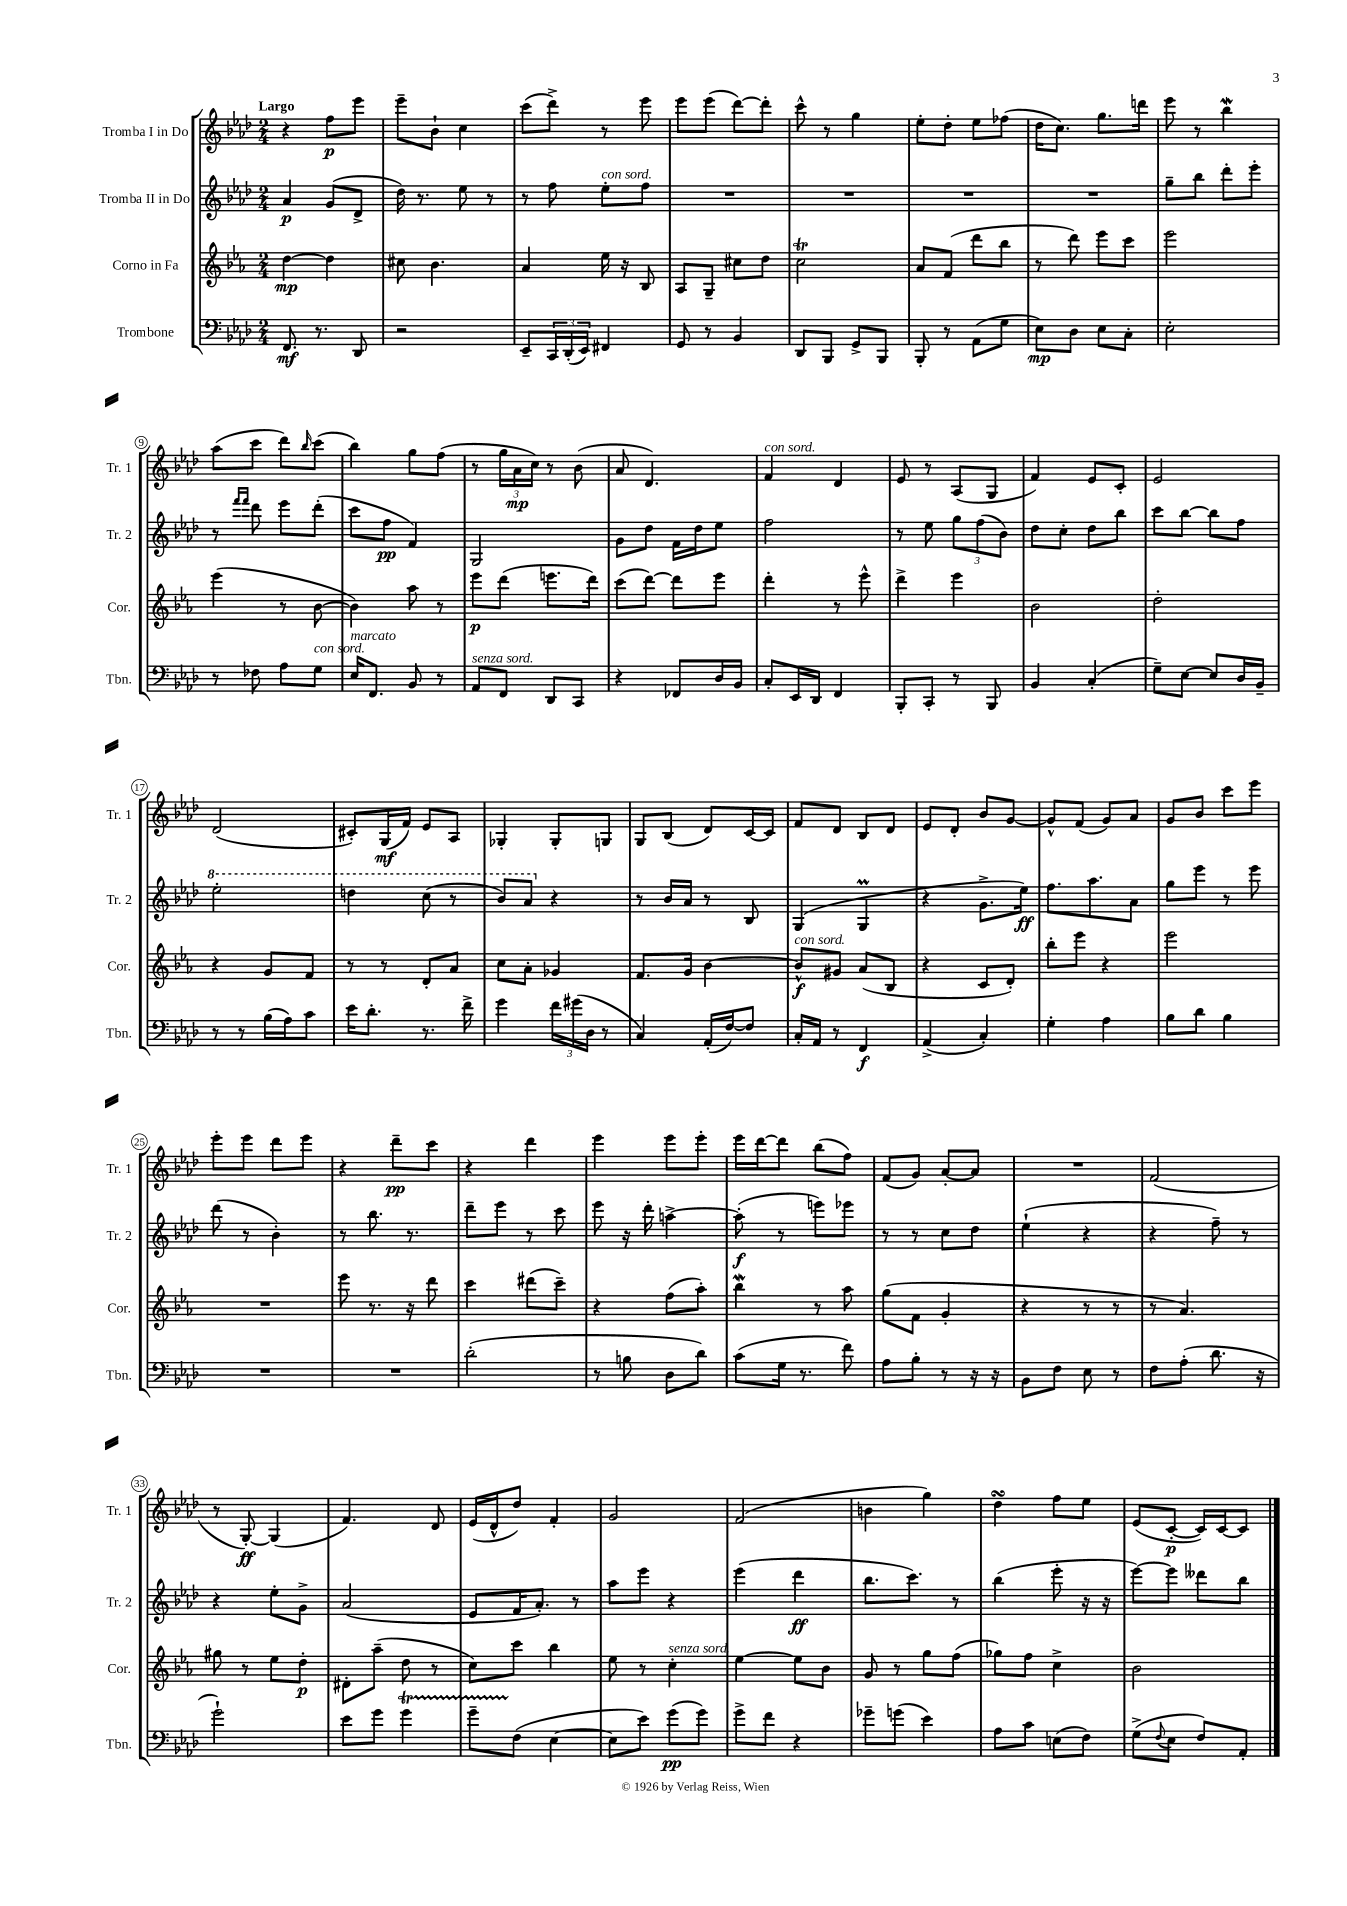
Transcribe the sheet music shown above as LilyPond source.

<<
\new StaffGroup <<
\new Staff = "s0" \with { instrumentName = "Tromba I in Do" shortInstrumentName = "Tr. 1" } {
    \clef treble \key aes \major \numericTimeSignature \time 2/4 \tempo "Largo"
    r4 f''8\p ees'''8 |
    ees'''8-- bes'8-! c''4 |
    c'''8( des'''8->) r8 ees'''8 |
    ees'''8 ees'''8( des'''8~) des'''8-. |
    c'''8-^ r8 g''4 |
    ees''8-. des''8-. ees''8 fes''8( |
    des''16 c''8.) g''8. d'''16 |
    ees'''8 r8 bes''4\mordent |
    aes''8( c'''8 des'''8) \grace { bes''16 } c'''8( |
    bes''4) g''8 f''8( |
    r8 \tuplet 3/2 { g''16 aes'16\mp c''16) } r8 bes'8( |
    aes'8 des'4.) |
    f'4^\markup { \italic "con sord." } des'4 |
    ees'8 r8 aes8( g8 |
    f'4) ees'8 c'8-. |
    ees'2 |
    des'2( |
    cis'8-.) g16\mf( f'16) ees'8 aes8 |
    ges4-. ges8-. g8 |
    g8 bes8( des'8) c'16~ c'16 |
    f'8 des'8 bes8 des'8 |
    ees'8 des'8-. bes'8 g'8~ |
    g'8-^ f'8( g'8) aes'8 |
    g'8 bes'8 c'''8 ees'''8 |
    ees'''8-. ees'''8 des'''8 ees'''8 |
    r4 des'''8--\pp c'''8 |
    r4 des'''4 |
    ees'''4 ees'''8 ees'''8-. |
    ees'''16 des'''16~ des'''8 bes''8( f''8) |
    f'8( g'8) aes'8~-. aes'8 |
    R2 |
    f'2( |
    r8 g8~-.\ff) g4( |
    f'4.) des'8 |
    ees'16( des'16-^ des''8) f'4-. |
    g'2 |
    f'2( |
    b'4 g''4) |
    des''4\turn f''8 ees''8 |
    ees'8( c'8~-.\p c'16) c'16~ c'8 \bar "|." |
}
\new Staff = "s1" \with { instrumentName = "Tromba II in Do" shortInstrumentName = "Tr. 2" } {
    \clef treble \key aes \major \numericTimeSignature \time 2/4
    aes'4\p g'8( des'8-> |
    des''16) r8. ees''8 r8 |
    r8 f''8 ees''8-.^\markup { \italic "con sord." } f''8 |
    R2 |
    R2 |
    R2 |
    R2 |
    g''8-- bes''8 des'''8-. ees'''8-. |
    r8 \grace { f'''16 f'''16 } des'''8 ees'''8 des'''8-.( |
    c'''8 f''8\pp f'4) |
    g2 |
    g'8 des''8 f'16 des''16 ees''8 |
    f''2 |
    r8 ees''8 \tuplet 3/2 { g''8 f''8( bes'8) } |
    des''8 c''8-. des''8 bes''8 |
    c'''8 bes''8~ bes''8 f''8 |
    \ottava #1 ees'''2-. |
    d'''4 c'''8( r8 |
    bes''8) aes''8 \ottava #0 r4 |
    r8 bes'16 aes'16 r8 bes8 |
    g4( g4\prall |
    r4 g'8.-> ees''16\ff) |
    f''8. aes''8. aes'8 |
    g''8 ees'''8 r8 ees'''8 |
    des'''8( r8 bes'4-.) |
    r8 bes''8. r8. |
    des'''8-- ees'''8 r8 c'''8 |
    ees'''8 r16 des'''16-. a''4~-> |
    a''8-.\f( r8 e'''8) ees'''8 |
    r8 r8 c''8 des''8 |
    ees''4-!( r4 |
    r4 f''8--) r8 |
    r4 ees''8-. g'8-> |
    aes'2( |
    ees'8 f'16 aes'8.-.) r8 |
    aes''8 ees'''8 r4 |
    ees'''4( des'''4\ff |
    bes''8. c'''8.) r8 |
    bes''4( ees'''8-. r16 r16 |
    ees'''8~) ees'''8 deses'''8 bes''8 \bar "|." |
}
\new Staff = "s2" \with { instrumentName = "Corno in Fa" shortInstrumentName = "Cor." } {
    \clef treble \key ees \major \numericTimeSignature \time 2/4
    d''4~\mp d''4 |
    cis''8 bes'4. |
    aes'4 ees''16 r16 bes8 |
    aes8 g8-- cis''8 d''8 |
    c''2\trill |
    aes'8 f'8( d'''8 bes''8 |
    r8 d'''8) ees'''8 c'''8 |
    ees'''2 |
    ees'''4( r8 bes'8~ |
    bes'4) aes''8 r8 |
    ees'''8\p d'''8( e'''8. d'''16) |
    c'''8( d'''8~) d'''8 ees'''8 |
    d'''4-. r8 ees'''8-^ |
    d'''4-> ees'''4 |
    bes'2 |
    d''2-. |
    r4 g'8 f'8 |
    r8 r8 d'8-. aes'8 |
    c''8 aes'8-. ges'4 |
    f'8. g'16 bes'4~ |
    bes'8-^\f^\markup { \italic "con sord." } gis'8 aes'8( bes8 |
    r4 c'8 d'8-.) |
    bes''8-. ees'''8 r4 |
    ees'''2 |
    R2 |
    ees'''8 r8. r16 d'''8 |
    c'''4 dis'''8( c'''8--) |
    r4 f''8( aes''8-.) |
    bes''4\mordent r8 aes''8 |
    g''8( f'8 g'4-. |
    r4 r8 r8 |
    r8 aes'4.) |
    gis''8 r8 ees''8 d''8-.\p |
    dis'8-. aes''8--( d''8 r8 |
    c''8) c'''8 bes''4 |
    ees''8 r8 c''4-.^\markup { \italic "senza sord." } |
    ees''4~ ees''8 bes'8 |
    g'8 r8 g''8 f''8( |
    ges''8) f''8 c''4-> |
    bes'2 \bar "|." |
}
\new Staff = "s3" \with { instrumentName = "Trombone" shortInstrumentName = "Tbn." } {
    \clef bass \key aes \major \numericTimeSignature \time 2/4
    f,8.\mf r8. des,8 |
    r2 |
    ees,8-- \tuplet 3/2 { c,16 des,16-.( ees,16) } fis,4 |
    g,8 r8 bes,4 |
    des,8 bes,,8 g,8-> bes,,8 |
    bes,,8-. r8 aes,8( g8 |
    ees8\mp) des8 ees8 c8-. |
    ees2-. |
    r8 fes8 aes8 g8^\markup { \italic "con sord." } |
    ees16^\markup { \italic "marcato" } f,8. bes,8 r8 |
    aes,8^\markup { \italic "senza sord." } f,8 des,8 c,8 |
    r4 fes,8 des16 bes,16 |
    c8-. ees,16 des,16 f,4 |
    bes,,8-. c,8-. r8 bes,,8 |
    bes,4 c4-.( |
    g8--) ees8~ ees8 des16 bes,16-- |
    r8 r8 bes16( aes16) c'8 |
    ees'16 des'8.-. r8. f'16-> |
    g'4 \tuplet 3/2 { f'16 gis'16( des16 } r8 |
    c4) aes,16-.( f16~) f8 |
    c16-. aes,16 r8 f,4\f |
    aes,4->( c4-.) |
    g4-. aes4 |
    bes8 des'8 bes4 |
    R2 |
    R2 |
    des'2-.( |
    r8 b8 des8 des'8) |
    c'8( g16 r8. f'8) |
    aes8 bes8-. r8 r16 r16 |
    bes,8 f8 ees8 r8 |
    f8 aes8-.( des'8. r16 |
    g'2-!) |
    ees'8 g'8 g'4\startTrillSpan |
    g'8-- f8\stopTrillSpan( ees4~ |
    ees8 ees'8) g'8\pp( g'8) |
    g'8-> f'8 r4 |
    ges'8-- g'8( ees'4) |
    aes8 c'8 e8( f8) |
    g8->( \appoggiatura { f8 } ees8 f8) aes,8-. \bar "|." |
}
>>
>>
\layout { \context { \Score \override BarNumber.stencil = #(make-stencil-circler 0.1 0.3 ly:text-interface::print) } }
